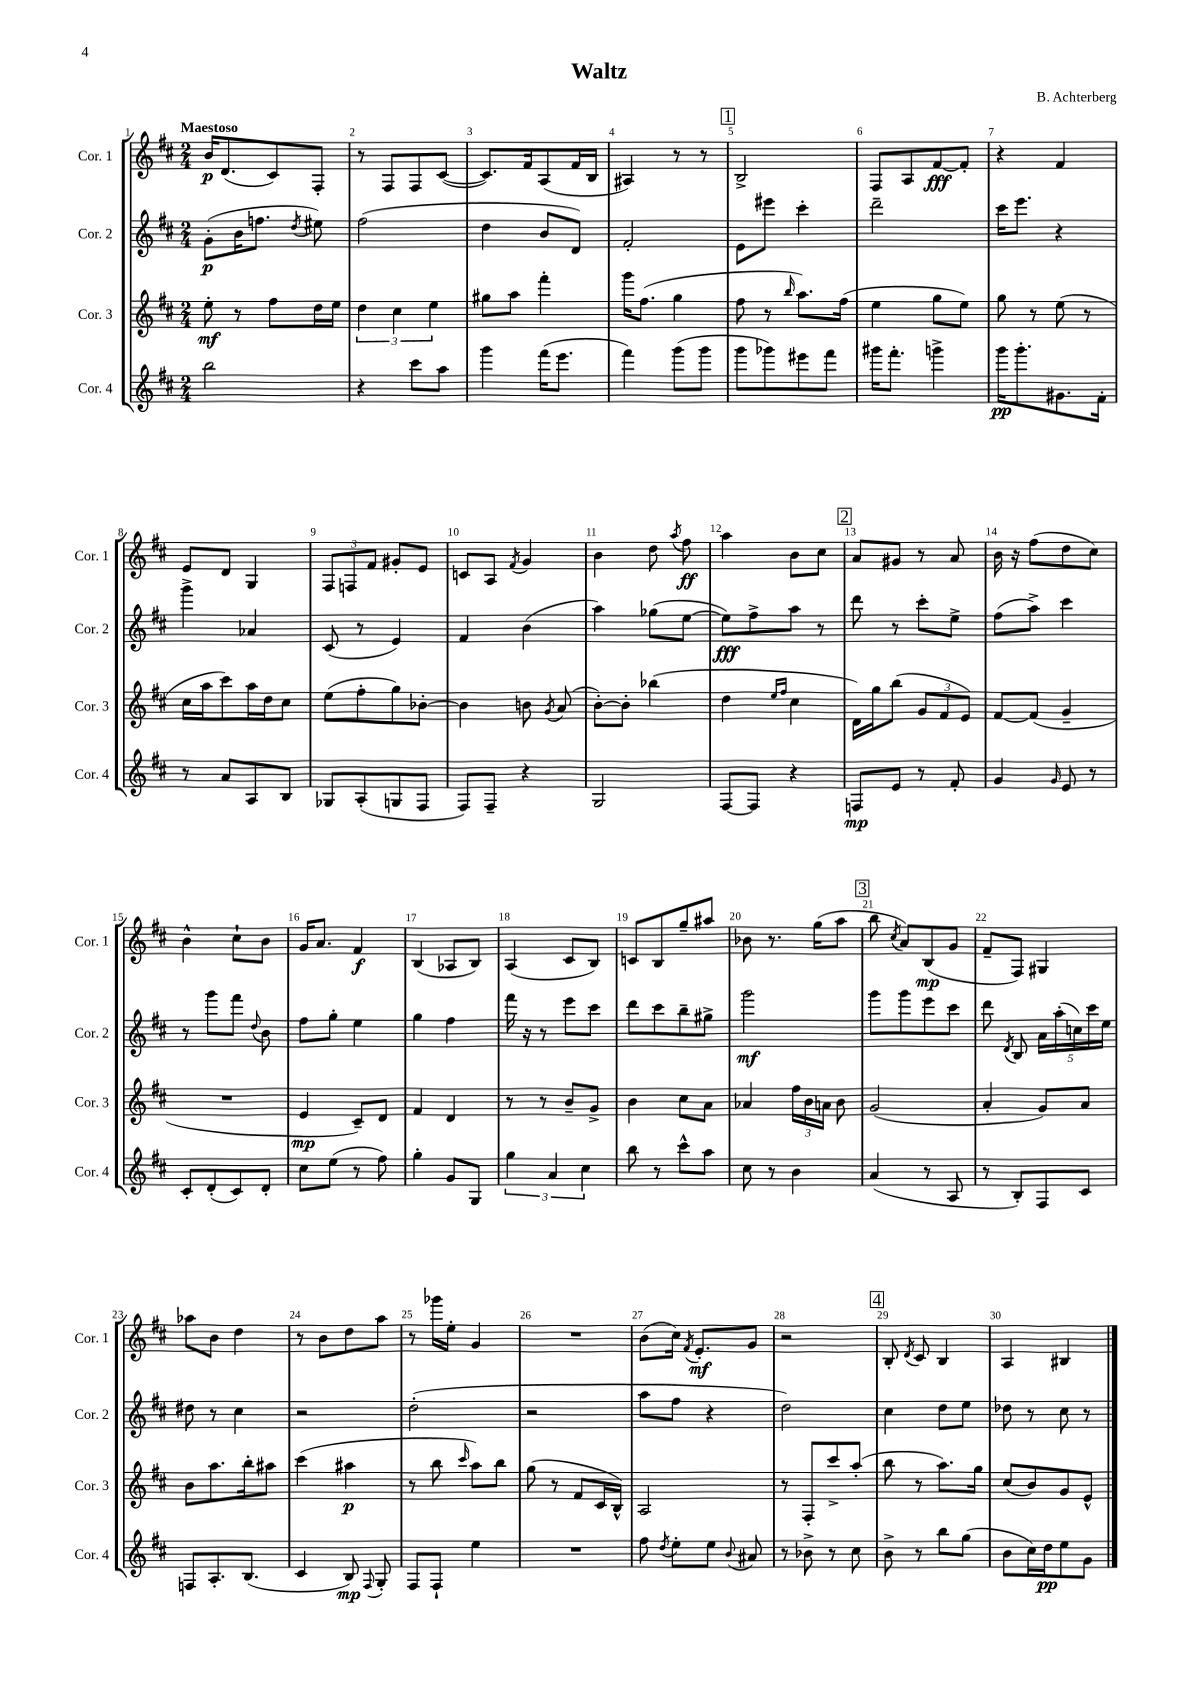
\header { title = "Waltz" composer = "B. Achterberg" }
<<
\new StaffGroup <<
\new Staff = "s0" \with { instrumentName = "Cor. 1" shortInstrumentName = "Cor. 1" } {
    \clef treble \key d \major \numericTimeSignature \time 2/4 \tempo "Maestoso"
    \autoBeamOff b'16[\p d'8.( cis'8) fis8]-. |
    r8 fis8[ fis8 cis'8]~( |
    cis'8.[) fis'16 a8( fis'16 b16] |
    ais4) r8 r8 |
    \mark \markup { \box "1" } b2-> |
    fis8[ a8 fis'8~\fff fis'8]-. |
    r4 fis'4 |
    e'8[ d'8] g4 |
    \tuplet 3/2 { fis8[ f8 fis'8] } gis'8[-. e'8] |
    c'8[ a8] \acciaccatura { fis'8 } g'4 |
    b'4 d''8 \acciaccatura { a''8 } fis''8\ff |
    a''4 b'8[ cis''8] |
    \mark \markup { \box "2" } a'8[ gis'8] r8 a'8 |
    b'16 r16 fis''8[( d''8 cis''8]) |
    b'4-^ cis''8[-! b'8] |
    g'16[ a'8.] fis'4\f |
    b4( aes8[ b8]) |
    a4( cis'8[ b8]) |
    c'8[ b8 g''8-- ais''8] |
    bes'8 r8. g''16[( a''8] |
    \mark \markup { \box "3" } b''8 \acciaccatura { cis''8 } a'8[) b8\mp( g'8] |
    fis'8[-- fis8]) gis4 |
    aes''8[ b'8] d''4 |
    r8 b'8[ d''8 a''8] |
    r8 ges'''16[ e''16]-. g'4 |
    R2 |
    b'8[( cis''16]) \acciaccatura { fis'8 } e'8.[-.\mf g'8] |
    r2 |
    \mark \markup { \box "4" } b8-. \acciaccatura { d'8 } cis'8 b4 |
    a4 bis4 \bar "|." |
}
\new Staff = "s1" \with { instrumentName = "Cor. 2" shortInstrumentName = "Cor. 2" } {
    \clef treble \key d \major \numericTimeSignature \time 2/4
    \autoBeamOff g'8[-.\p( b'16 f''8.] \acciaccatura { d''8 } eis''8) |
    fis''2( |
    d''4 b'8[ d'8]) |
    fis'2-. |
    \mark \markup { \box "1" } e'8[ eis'''8] cis'''4-. |
    d'''2-- |
    cis'''16[ e'''8.] r4 |
    g'''4-> aes'4 |
    cis'8( r8 e'4) |
    fis'4 b'4( |
    a''4) ges''8[( e''8]~ |
    e''8[\fff) fis''8-> a''8] r8 |
    \mark \markup { \box "2" } d'''8 r8 cis'''8[-. e''8]-> |
    fis''8[( a''8]->) cis'''4 |
    r8 g'''8[ fis'''8] \appoggiatura { d''8 } b'8 |
    fis''8[ g''8]-. e''4 |
    g''4 fis''4 |
    fis'''16 r16 r8 e'''8[ cis'''8] |
    d'''8[ cis'''8 b''8-- gis''8]-> |
    g'''2\mf |
    \mark \markup { \box "3" } g'''8[ g'''8 e'''8 cis'''8] |
    d'''8 \acciaccatura { d'8 } b8 \tuplet 5/4 { a'16[ a''16-.( c''16) cis'''16 e''16] } |
    dis''8 r8 cis''4 |
    r2 |
    d''2-.( |
    r2 |
    a''8[ fis''8] r4 |
    d''2) |
    \mark \markup { \box "4" } cis''4 d''8[ e''8] |
    des''8 r8 cis''8 r8 \bar "|." |
}
\new Staff = "s2" \with { instrumentName = "Cor. 3" shortInstrumentName = "Cor. 3" } {
    \clef treble \key d \major \numericTimeSignature \time 2/4
    \autoBeamOff e''8-.\mf r8 fis''8[ d''16 e''16] |
    \tuplet 3/2 { d''4 cis''4 e''4 } |
    gis''8[ a''8] fis'''4-. |
    g'''16[ fis''8.]( g''4 |
    \mark \markup { \box "1" } fis''8 r8 \grace { b''16 } a''8.[) fis''16]( |
    e''4 g''8[ e''8]) |
    g''8 r8 e''8( r8 |
    cis''16[ a''16 cis'''8) a''16 d''16 cis''8] |
    e''8[( fis''8-. g''8) bes'8]~-. |
    bes'4 b'8 \acciaccatura { g'8 } a'8( |
    b'8[~-.) b'8]-. bes''4( |
    d''4 \grace { e''16[ fis''16] } cis''4 |
    \mark \markup { \box "2" } d'16[) g''16 b''8]( \tuplet 3/2 { g'8[ fis'8 e'8]) } |
    fis'8[~ fis'8]( g'4-- |
    R2 |
    e'4\mp cis'8[--) d'8] |
    fis'4 d'4 |
    r8 r8 b'8[-- g'8]-> |
    b'4 cis''8[ a'8] |
    aes'4 \tuplet 3/2 { fis''16[ b'16 a'16] } b'8 |
    \mark \markup { \box "3" } g'2( |
    a'4-. g'8[) a'8] |
    b'8[ a''8. b''16-. ais''8] |
    cis'''4( ais''4\p |
    r8 b''8 \grace { cis'''16 } a''8[) b''8] |
    g''8( r8 fis'8[ cis'16 b16]-^) |
    a2 |
    r8 fis8[-. cis'''8-> a''8]-.( |
    \mark \markup { \box "4" } b''8 r8 a''8.[) g''16] |
    cis''8[( b'8) g'8 e'8]-^ \bar "|." |
}
\new Staff = "s3" \with { instrumentName = "Cor. 4" shortInstrumentName = "Cor. 4" } {
    \clef treble \key d \major \numericTimeSignature \time 2/4
    \autoBeamOff b''2 |
    r4 cis'''8[ a''8] |
    g'''4 fis'''16[( e'''8.] |
    fis'''4) g'''8[( g'''8] |
    \mark \markup { \box "1" } g'''8[ ges'''8) eis'''8 fis'''8] |
    gis'''16[ fis'''8.]-. g'''4-> |
    g'''16[\pp g'''8.-. gis'8. fis'16]-. |
    r8 a'8[ a8 b8] |
    ges8[ a8-.( g8 fis8] |
    fis8[) fis8]-- r4 |
    g2 |
    fis8[~ fis8] r4 |
    \mark \markup { \box "2" } f8[\mp e'8] r8 fis'8-. |
    g'4 \grace { g'16 } e'8 r8 |
    cis'8[-. d'8-.( cis'8) d'8]-. |
    cis''8[ e''8]( r8 fis''8) |
    g''4-. g'8[ g8] |
    \tuplet 3/2 { g''4 a'4 cis''4 } |
    b''8 r8 cis'''8[-^ a''8] |
    cis''8 r8 b'4 |
    \mark \markup { \box "3" } a'4( r8 a8 |
    r8 b8[-.) fis8 cis'8] |
    f8[ a8.-. b8.]( |
    cis'4 b8\mp) \appoggiatura { fis8 } g8-. |
    fis8[ fis8]-! e''4 |
    R2 |
    fis''8 \acciaccatura { d''8 } e''8[-. e''8] \appoggiatura { b'8 } ais'8 |
    r8 bes'8-> r8 cis''8 |
    \mark \markup { \box "4" } b'8-> r8 b''8[ g''8]( |
    b'8[ cis''16) d''16\pp e''8 g'8] \bar "|." |
}
>>
>>
\layout { \context { \Score \override BarNumber.break-visibility = ##(#f #t #t) barNumberVisibility = #all-bar-numbers-visible } }
